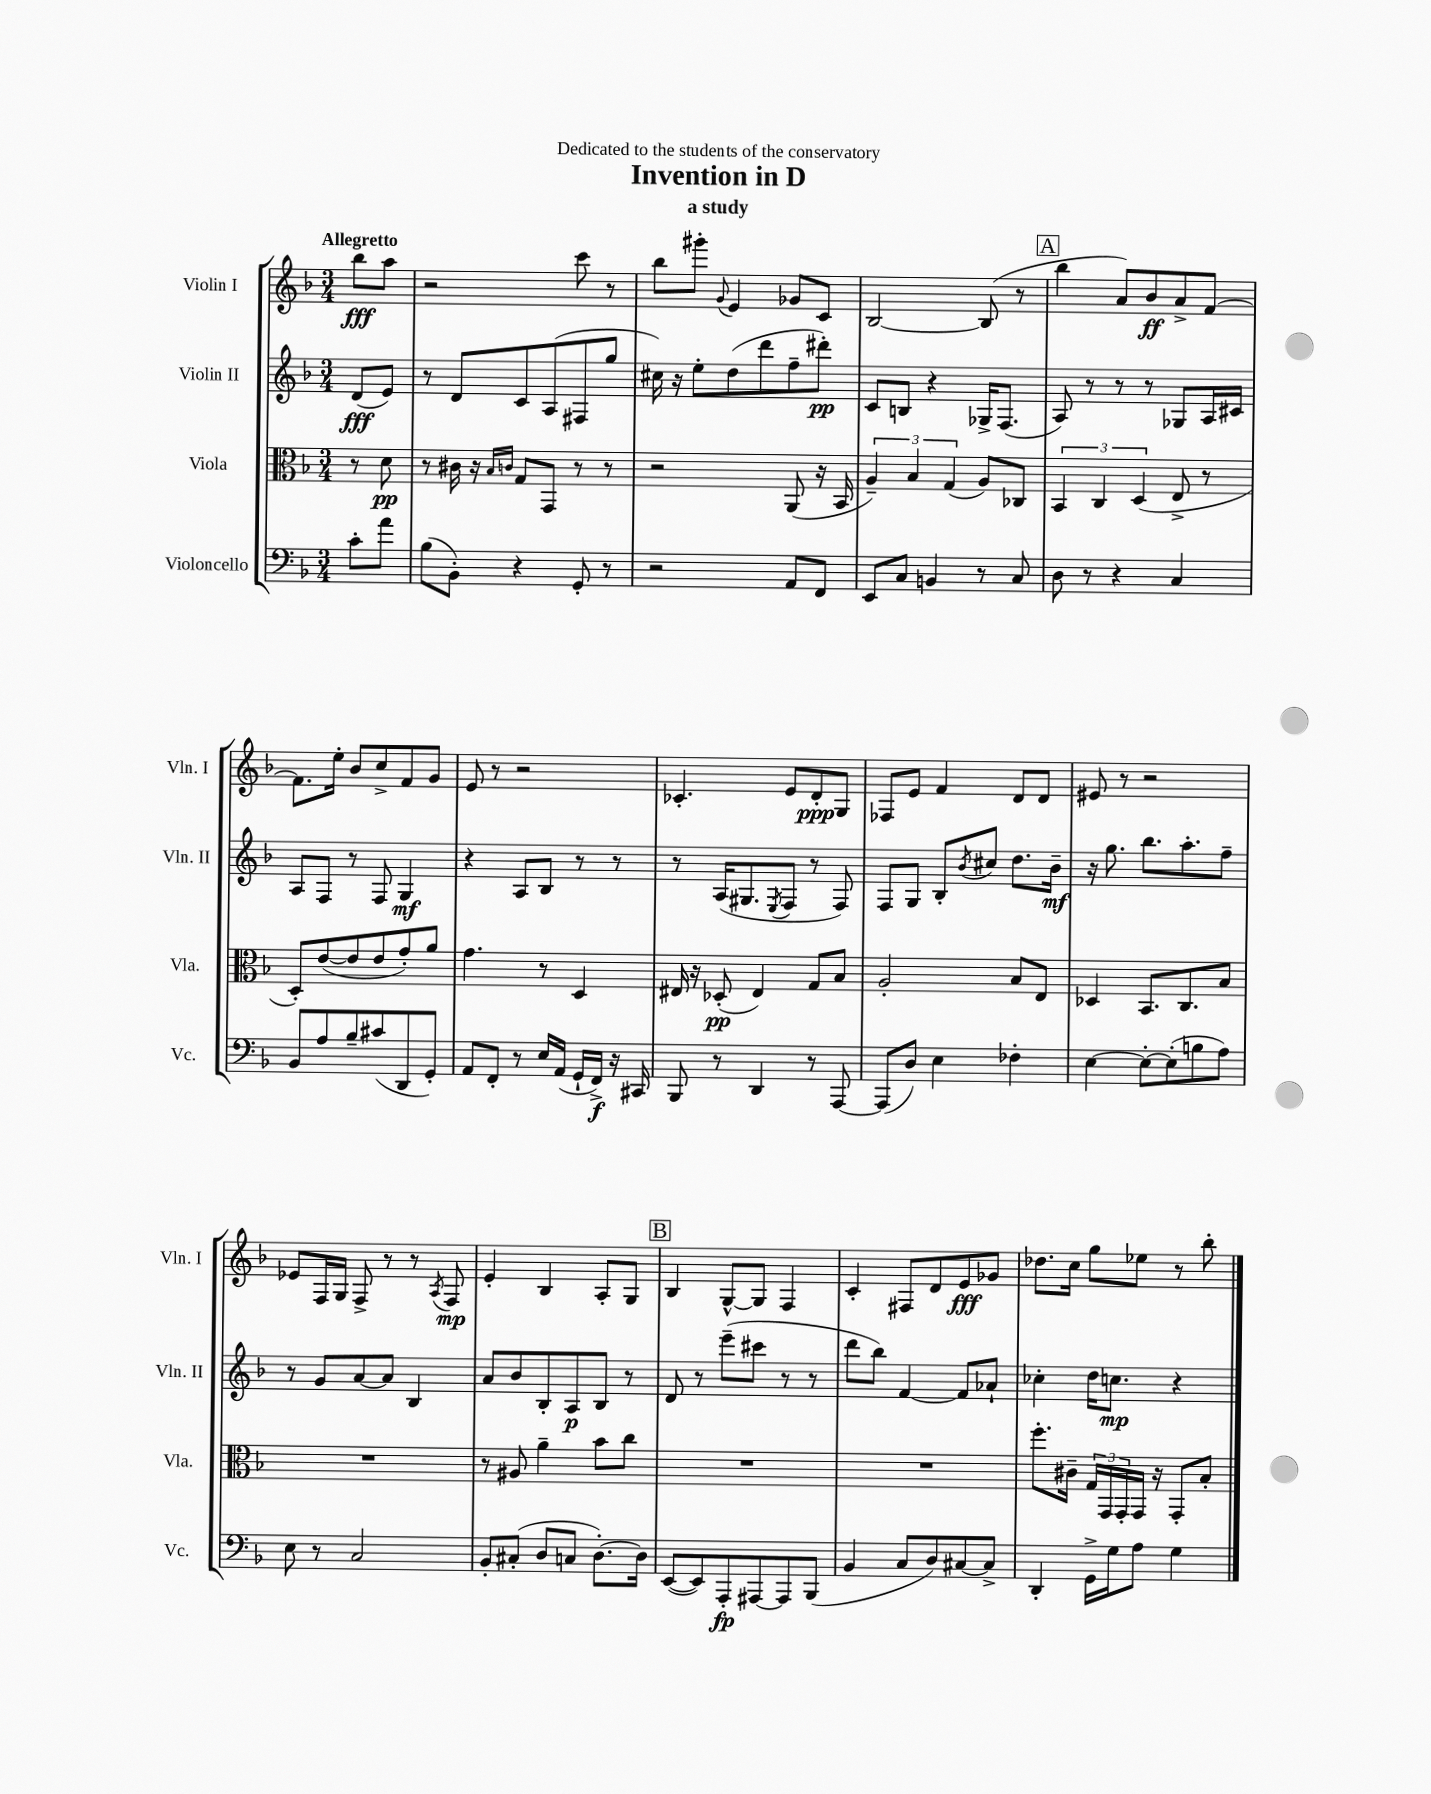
\header { title = "Invention in D" subtitle = "a study" dedication = "Dedicated to the students of the conservatory" }
<<
\new StaffGroup <<
\new Staff = "s0" \with { instrumentName = "Violin I" shortInstrumentName = "Vln. I" } {
    \clef treble \key f \major \numericTimeSignature \time 3/4 \partial 4 \tempo "Allegretto"
    bes''8\fff a''8 |
    r2 c'''8 r8 |
    bes''8 gis'''8-. \appoggiatura { g'8 } e'4 ges'8 c'8 |
    bes2~ bes8( r8 |
    \mark \markup { \box "A" } bes''4 a'8) bes'8\ff a'8-> f'8~ |
    f'8. e''16-. bes'8 c''8-> f'8 g'8 |
    e'8 r8 r2 |
    ces'4.-. e'8 d'8-.\ppp g8 |
    fes8 e'8 f'4 d'8 d'8 |
    eis'8 r8 r2 |
    ees'8 f16 g16 f8-> r8 r8 \acciaccatura { a8 } f8\mp |
    e'4-. bes4 a8-. g8 |
    \mark \markup { \box "B" } bes4 g8~-^ g8 f4 |
    c'4-. fis8 d'8 e'8\fff ges'8 |
    des''8. c''16 g''8 ees''8 r8 bes''8-. \bar "|." |
}
\new Staff = "s1" \with { instrumentName = "Violin II" shortInstrumentName = "Vln. II" } {
    \clef treble \key f \major \numericTimeSignature \time 3/4 \partial 4
    d'8\fff( e'8) |
    r8 d'8 c'8 a8( fis8 g''8 |
    cis''16) r16 e''8-. d''8( d'''8 f''8-- dis'''8-.\pp) |
    c'8 b8 r4 ges16-> f8.( |
    \mark \markup { \box "A" } a8) r8 r8 r8 ges8 a16 cis'16 |
    a8 f8 r8 f8 g4\mf |
    r4 a8 bes8 r8 r8 |
    r8 a16( gis8. \acciaccatura { e8 } f8 r8 f8) |
    f8 g8 bes8-. \acciaccatura { bes'8 } cis''8 d''8. bes'16--\mf |
    r16 g''8. bes''8. a''8.-. f''8-- |
    r8 g'8 a'8~ a'8 bes4 |
    a'8 bes'8 bes8-. a8\p bes8 r8 |
    \mark \markup { \box "B" } d'8 r8 e'''8--( cis'''8 r8 r8 |
    d'''8 bes''8) f'4~ f'8 aes'8-! |
    ces''4-. d''16 c''8.\mp r4 \bar "|." |
}
\new Staff = "s2" \with { instrumentName = "Viola" shortInstrumentName = "Vla." } {
    \clef alto \key f \major \numericTimeSignature \time 3/4 \partial 4
    r8 d'8\pp |
    r8 cis'16 r16 \grace { bes16 c'16 } g8 g,8 r8 r8 |
    r2 a,8( r16 bes,16 |
    \tuplet 3/2 { a4--) bes4 g4( } a8) ces8 |
    \mark \markup { \box "A" } \tuplet 3/2 { bes,4 c4 d4( } e8-> r8 |
    d8-.) e'8~( e'8 e'8 g'8-.) a'8 |
    g'4. r8 d4 |
    eis16 r16 des8-.\pp( eis4) g8 bes8 |
    a2-. bes8 e8 |
    des4 bes,8. c8. bes8 |
    R2. |
    r8 ais8 a'4-- bes'8 c''8 |
    \mark \markup { \box "B" } R2. |
    R2. |
    f''8.-. cis'16-- \tuplet 3/2 { g16 g,16 g,16-. } g,16 r16 g,8-. bes8-. \bar "|." |
}
\new Staff = "s3" \with { instrumentName = "Violoncello" shortInstrumentName = "Vc." } {
    \clef bass \key f \major \numericTimeSignature \time 3/4 \partial 4
    c'8-. a'8 |
    bes8( bes,8-.) r4 g,8-. r8 |
    r2 a,8 f,8 |
    e,8 c8 b,4 r8 c8 |
    \mark \markup { \box "A" } d8 r8 r4 c4 |
    bes,8 a8 bes8-- cis'8( d,8 g,8-.) |
    a,8 f,8-. r8 e16 a,16( g,16-! f,16->\f) r16 cis,16 |
    bes,,8 r8 d,4 r8 a,,8~ |
    a,,8( d8) e4 fes4-. |
    e4~ e8~-. e8-.( b8 a8) |
    e8 r8 c2 |
    bes,8-. cis8-.( d8 c8 d8.~-.) d16 |
    \mark \markup { \box "B" } e,8~( e,8) a,,8-.\fp ais,,8~ ais,,8 bes,,8( |
    bes,4 c8 d8) cis8~ cis8-> |
    d,4-. g,16-> g16 a8 g4 \bar "|." |
}
>>
>>
\layout { \context { \Score \remove "Bar_number_engraver" } }
